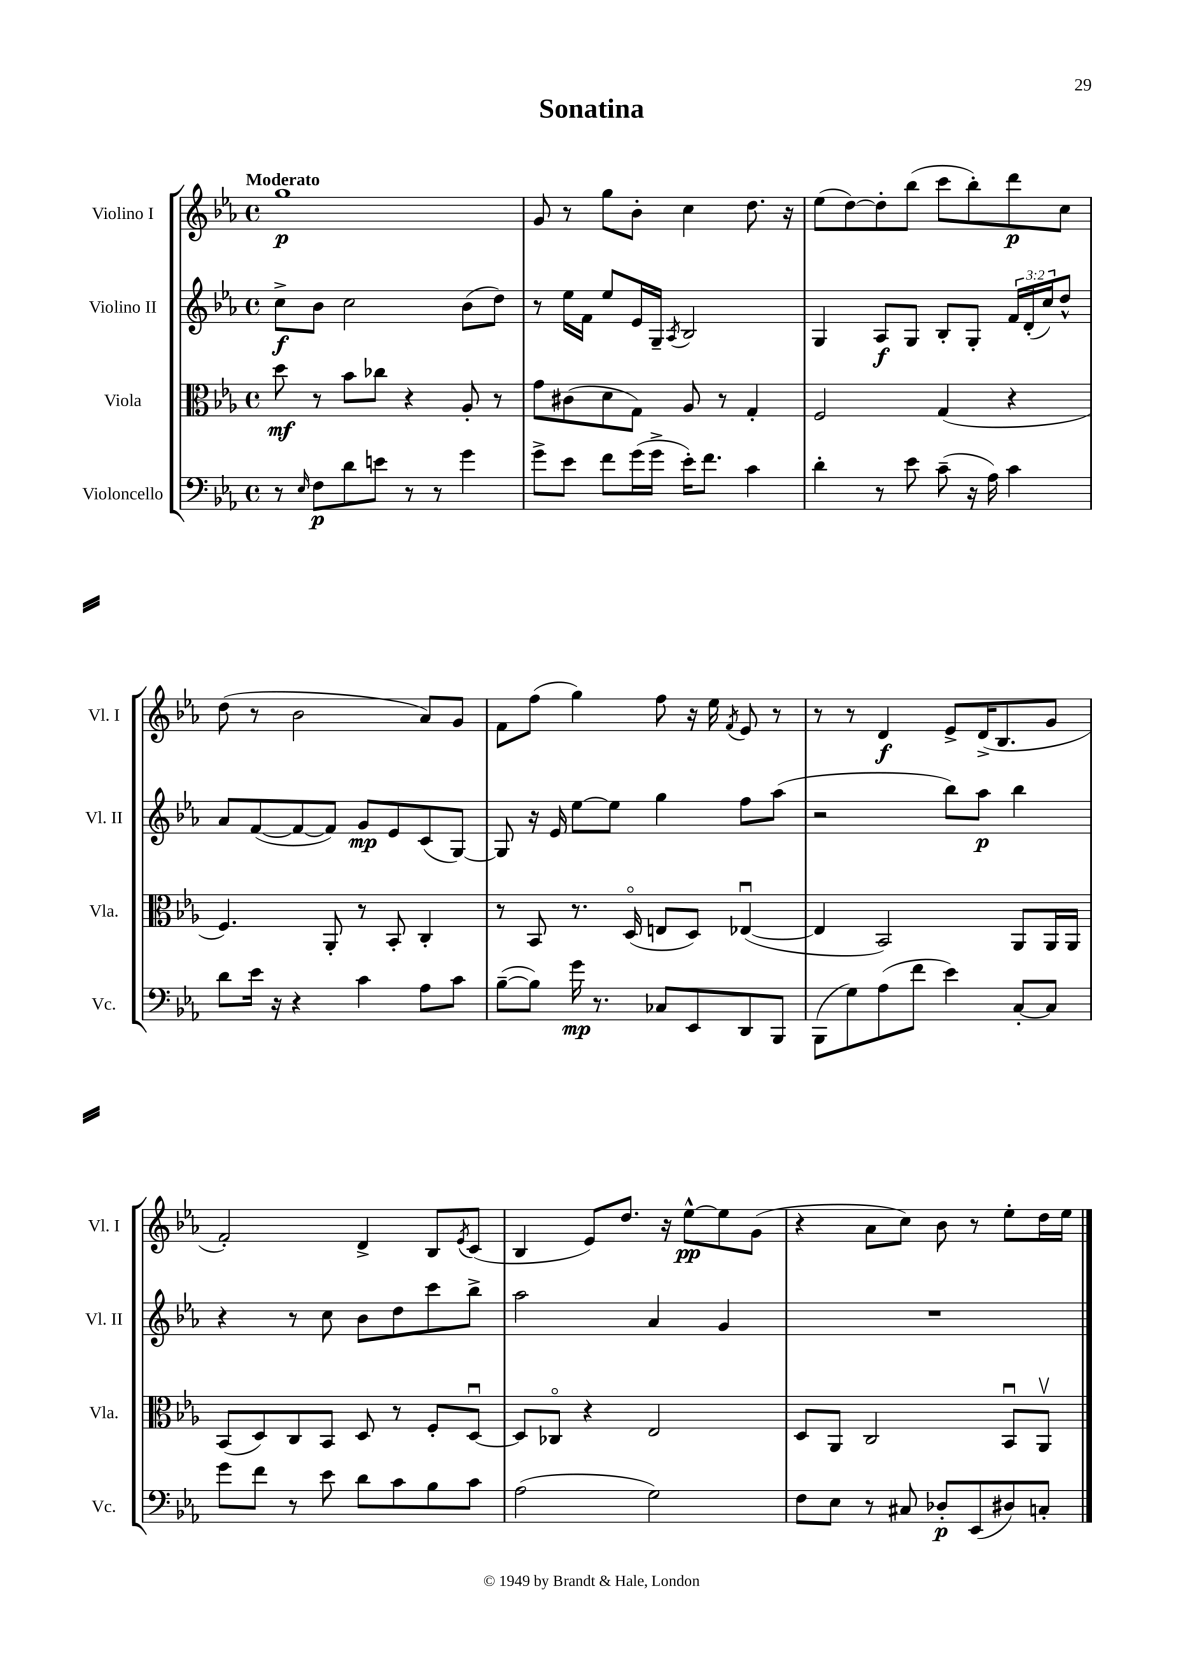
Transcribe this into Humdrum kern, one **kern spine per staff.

**kern	**kern	**kern	**kern
*staff4	*staff3	*staff2	*staff1
*clefF4	*clefC3	*clefG2	*clefG2
*k[b-e-a-]	*k[b-e-a-]	*k[b-e-a-]	*k[b-e-a-]
*M4/4	*M4/4	*M4/4	*M4/4
*met(c)	*met(c)	*met(c)	*met(c)
8r	8dd	8cc^	1gg
16qqE-	.	.	.
8F	8r	8b-	.
8d	8b-	2cc	.
8e	8cc-	.	.
8r	4r	.	.
8r	.	.	.
4g	8A-'	(8b-	.
.	8r	8dd)	.
=	=	=	=
8g^	8g	8r	8g
8e-	(8c#	16ee-	8r
.	.	16f	.
8f	8d	8ee-	8gg
(16g	8G)	16e-	8b-'
16g^	.	16G~	.
.	.	8qA-	.
16e-')	8A-	2B-	4cc
8.f	.	.	.
.	8r	.	.
4c	4G'	.	8.dd
.	.	.	16r
=	=	=	=
4d'	2F	4G	(8ee-
.	.	.	[8dd)
8r	.	8A-	8dd']
8e-	.	8G	(8bb-
(8c~	(4G	8B-'	8ccc
16r	.	8G'	8bb-')
16A-)	.	.	.
4c	4r	24f	8ddd
.	.	(24d'	.
.	.	24cc)	.
.	.	8dd^^	8cc
=	=	=	=
8d	4.F)	8a-	(8dd
16e-	.	([8f	8r
16r	.	.	.
4r	.	8f_	2b-
.	8AA-'	8f])	.
4c	8r	8g	.
.	8BB-'	8e-	.
8A-	4C'	(8c	8a-)
8c	.	[8G)	8g
=	=	=	=
([8B-~	8r	8G]	8f
8B-])	8BB-	16r	(8ff
.	.	16e-	.
16g	8.r	[8ee-	4gg)
8.r	.	.	.
.	.	8ee-]	.
.	(16Do	.	.
8C-	8E	4gg	8ff
8EE-	8D)	.	16r
.	.	.	16ee-
.	.	.	8qf
8DD	([4E-u	8ff	8e-
8BBB-	.	(8aa-	8r
=	=	=	=
(8BBB-	4E-]	2r	8r
8G)	.	.	8r
(8A-	2BB-)	.	4d
8f	.	.	.
4e-)	.	8bb-)	8e-^
.	.	8aa-	(16d^
.	.	.	8.B-
[8C'	8AA-	4bb-	.
8C]	16AA-	.	8g
.	16AA-	.	.
=	=	=	=
8g	(8BB-	4r	2f')
8f	8D)	.	.
8r	8C	8r	.
8e-	8BB-	8cc	.
8d	8D	8b-	4d^
8c	8r	8dd	.
8B-	8F'	8ccc	8B-
.	.	.	8qe-
8c	[8Du	8bb-^	(8c
=	=	=	=
(2A-	8D]	2aa-	4B-
.	8C-o	.	.
.	4r	.	8e-)
.	.	.	8.dd
2G)	2E-	4a-	.
.	.	.	16r
.	.	.	[8ee-^^
.	.	4g	8ee-]
.	.	.	(8g
=	=	=	=
8F	8D	1r	4r
8E-	8AA-	.	.
8r	2C	.	8a-
8C#	.	.	8cc)
8D-'	.	.	8b-
(8EE-	.	.	8r
8D#)	8BB-u	.	8ee-'
8C'	8AA-v	.	16dd
.	.	.	16ee-
==	==	==	==
*-	*-	*-	*-
